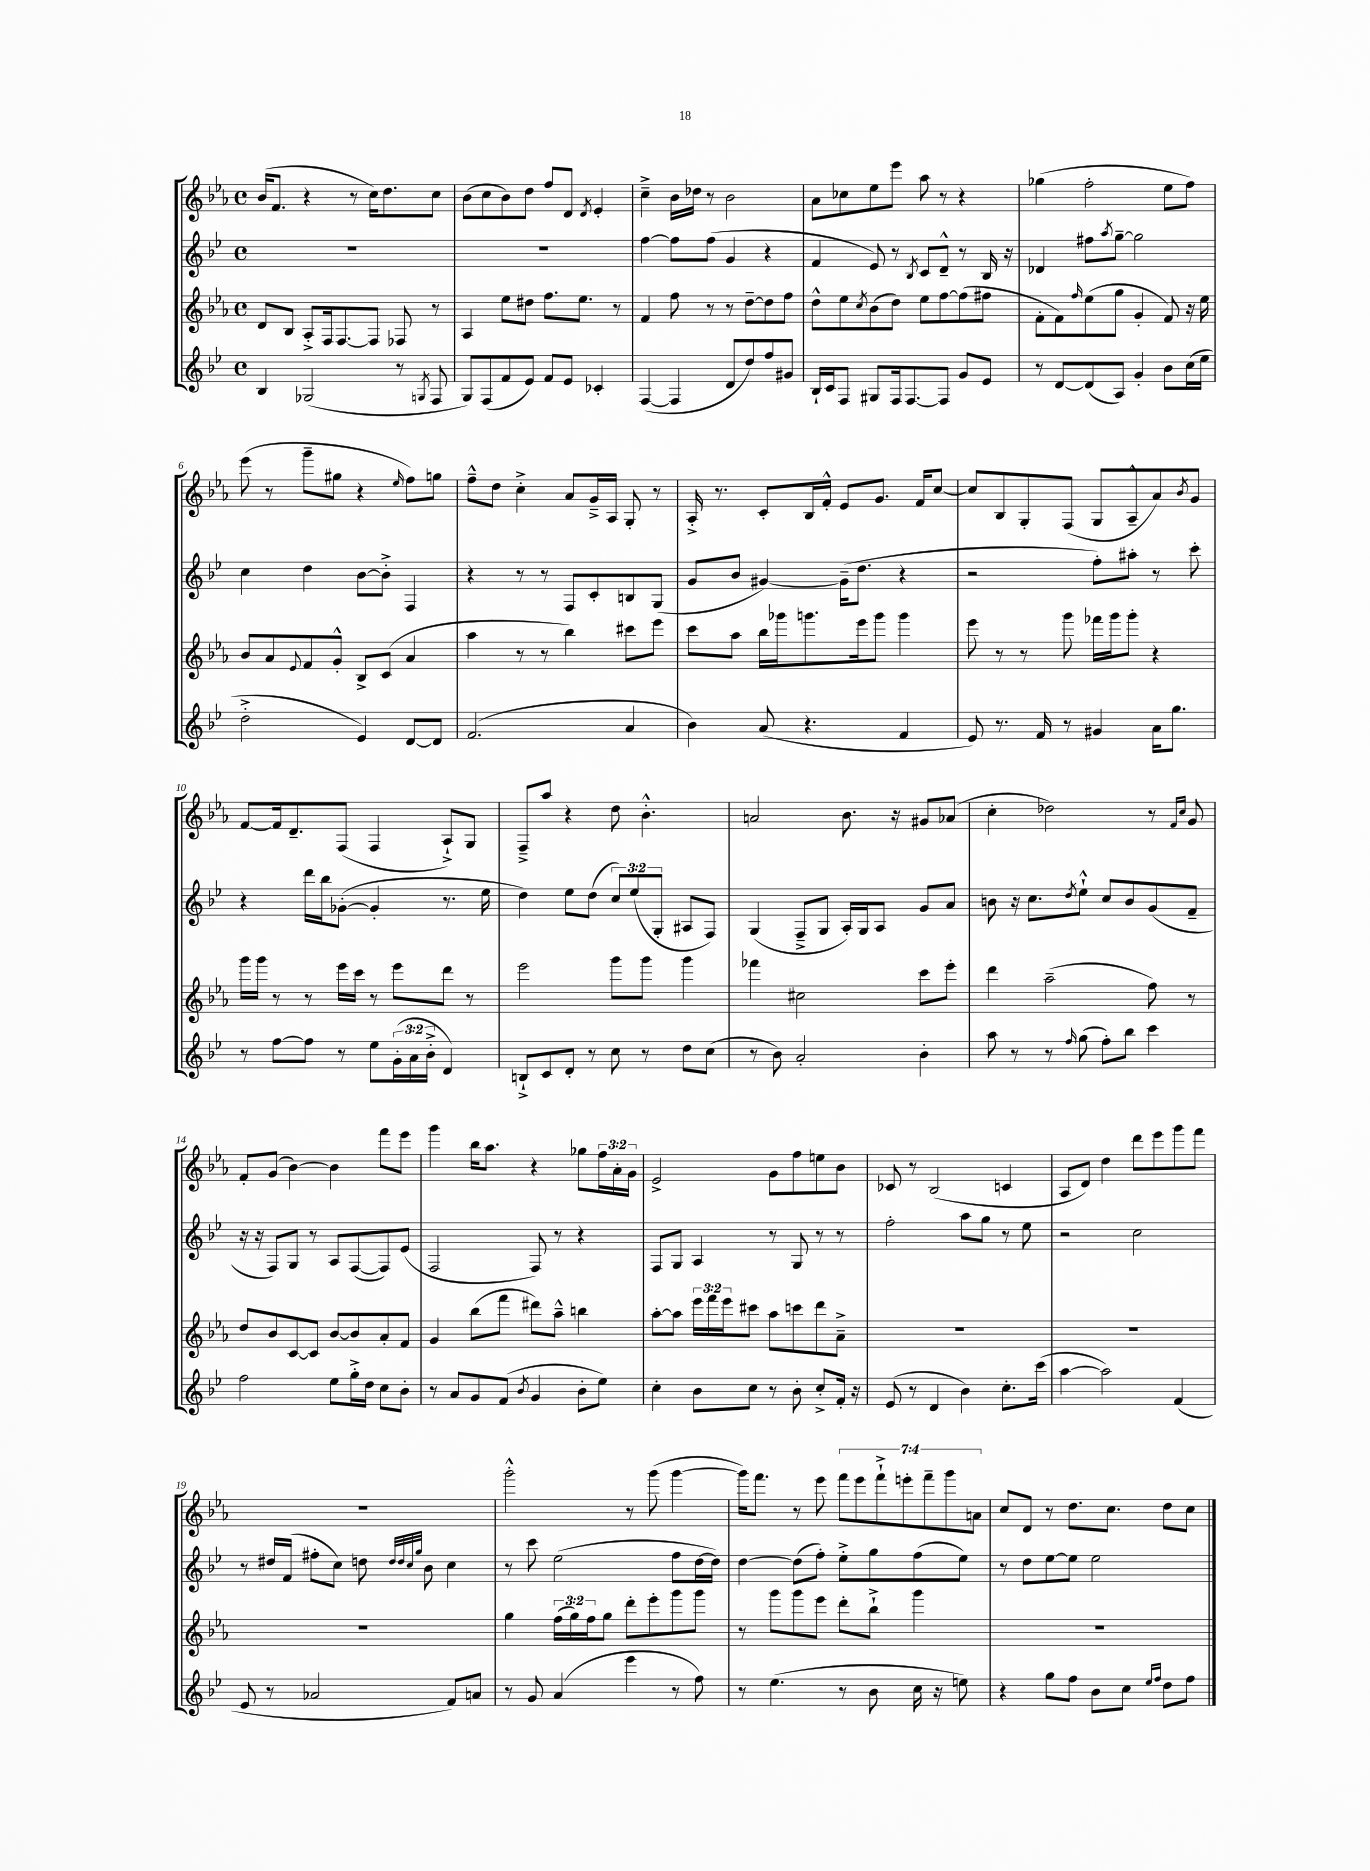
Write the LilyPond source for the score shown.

<<
\new StaffGroup <<
\new Staff = "s0" {
    \clef treble \key ees \major \defaultTimeSignature \time 4/4 \override Staff.TupletNumber.text = #tuplet-number::calc-fraction-text
    bes'16( f'8. r4 r8 c''16) d''8. c''8 |
    bes'8( c''8 bes'8) d''8 f''8 d'8 \acciaccatura { d'8 } ees'4-. |
    c''4---> bes'16 des''16 r8 bes'2 |
    aes'8 ces''8 ees''8 ees'''8 aes''8 r8 r4 |
    ges''4( f''2-. ees''8 f''8) |
    ees'''8( r8 g'''8-- gis''8 r4 \grace { ees''16 } f''8) g''8 |
    f''8---^ d''8 c''4-.-> aes'8 g'16---> aes16 g8-. r8 |
    aes16-.-> r8. c'8-. bes16 f'16-.-^ ees'8 g'8. f'16 c''8~ |
    c''8 bes8 g8-. f8( g8 aes8---^ aes'8) \acciaccatura { bes'8 } g'8 |
    f'8~ f'16 d'8.-- f8( f4 aes8-!->) g8 |
    f8---> aes''8 r4 d''8 bes'4.-.-^ |
    a'2 bes'8. r16 gis'8 aes'8( |
    c''4-. des''2) r8 \grace { f'16 c''16 } g'8 |
    f'8-. g'8( bes'4~) bes'4 f'''8 ees'''8 |
    g'''4 bes''16 aes''8. r4 ges''8 \tuplet 3/2 { f''16 aes'16-. g'16 } |
    ees'2-> g'8 f''8 e''8 bes'8 |
    ces'8 r8 bes2( c'4 |
    aes8 d'8) d''4 d'''8 ees'''8 g'''8 f'''8 |
    R1 |
    g'''2-.-^ r8 g'''8( g'''4~ |
    g'''16) f'''8. r8 ees'''8 \tuplet 7/4 { f'''8 ees'''8 f'''8-!-> e'''8-. f'''8-- g'''8 a'8 } |
    c''8 d'8 r8 d''8. c''8. d''8 c''8 \bar "|." |
}
\new Staff = "s1" {
    \clef treble \key bes \major \defaultTimeSignature \time 4/4 \override Staff.TupletNumber.text = #tuplet-number::calc-fraction-text
    R1 |
    R1 |
    f''4~ f''8 f''8( g'4 r4 |
    f'4 ees'8) r8 \acciaccatura { bes8 } c'8 d'8---^ r8 bes16 r16 |
    des'4 fis''8 \acciaccatura { a''8 } g''8~-- g''2 |
    c''4 d''4 bes'8~ bes'8-.-> f4 |
    r4 r8 r8 f8 c'8-. b8 g8( |
    g'8 bes'8 gis'4~) gis'16--( d''8. r4 |
    r2 f''8-.) ais''8-. r8 c'''8-. |
    r4 d'''16 bes''16 ges'8~-.( ges'4-. r8. ees''16 |
    d''4) ees''8 d''8( \tuplet 3/2 { c''8) ees''8( g8-. } ais8 f8) |
    g4( f8---> g8 a16-.) g16 a8 g'8 a'8 |
    b'8 r16 c''8. \acciaccatura { d''8 } ees''8-!-^ c''8 b'8 g'8( f'8-- |
    r16 r16 f8) g8 r8 a8 f8~( f8) ees'8( |
    f2 f8) r8 r4 |
    f8 g8 a4 r8 g8 r8 r8 |
    f''2-. a''8 g''8 r8 ees''8 |
    r2 c''2 |
    r8 dis''16 f'16( fis''8-. c''8) d''8 \grace { d''32 d''32 c''32 g''32 } bes'8 c''4 |
    r8 c'''8 ees''2( f''8 d''16~ d''16) |
    d''4~ d''8( f''8-.) ees''8-.-> g''8 f''8( ees''8) |
    r8 d''8 ees''8~ ees''8 ees''2 \bar "|." |
}
\new Staff = "s2" {
    \clef treble \key ees \major \defaultTimeSignature \time 4/4 \override Staff.TupletNumber.text = #tuplet-number::calc-fraction-text
    d'8 bes8 aes8-.-> f16 f8.~ f8 fes8 r8 |
    aes4 ees''8 dis''8 f''8. ees''8. r8 |
    f'4 f''8 r8 r8 d''8~-- d''8 f''8 |
    d''8-^ ees''8 \acciaccatura { c''8 } bes'8( d''8) ees''8 f''8~ f''8( fis''8 |
    f'8-. f'8) \grace { f''16 } ees''8( g''8 g'4-. f'8) r16 ees''16 |
    bes'8 aes'8 \appoggiatura { ees'8 } f'8 g'8-.-^ bes8-> c'8( aes'4 |
    aes''4 r8 r8 bes''4) cis'''8 ees'''8 |
    c'''8 aes''8 bes''16 ges'''16 g'''8. ees'''16 g'''8 g'''4 |
    ees'''8 r8 r8 g'''8 fes'''16 g'''16 g'''8-. r4 |
    g'''16 g'''16 r8 r8 ees'''16 c'''16 r8 ees'''8 d'''8 r8 |
    ees'''2 g'''8 g'''8 g'''4 |
    fes'''4 cis''2 c'''8 ees'''8-. |
    d'''4 aes''2--( f''8) r8 |
    d''8 bes'8 c'8~ c'8 bes'8~ bes'8 aes'8-. f'8 |
    g'4 bes''8( f'''8 dis'''8) aes''8---^ b''4 |
    aes''8~-. aes''8 \tuplet 3/2 { ees'''16 f'''16 ees'''16 } cis'''8 aes''8 c'''8 d'''8 aes'8---> |
    R1 |
    R1 |
    R1 |
    g''4 \tuplet 3/2 { f''16( g''16) f''16 } g''8 d'''8-. ees'''8-. g'''8 g'''8 |
    r8 g'''8 g'''8 ees'''8 d'''8-. bes''8-!-> g'''4 |
    R1 \bar "|." |
}
\new Staff = "s3" {
    \clef treble \key bes \major \defaultTimeSignature \time 4/4 \override Staff.TupletNumber.text = #tuplet-number::calc-fraction-text
    bes4 ges2( r8 \acciaccatura { g8 } f8 |
    g8) f8( f'8 ees'8) f'8 ees'8 ces'4-. |
    f4~( f4 d'8 d''8) f''8 gis'8 |
    bes16-! c'16 f8 gis8 f16 f8.~ f8 g'8 ees'8 |
    r8 d'8~ d'8( a8) g'4-. bes'8 c''16( ees''16 |
    d''2-.-> ees'4) d'8~ d'8 |
    f'2.( a'4 |
    bes'4) a'8( r4. f'4 |
    ees'8) r8. f'16 r8 gis'4 a'16 g''8. |
    r8 f''8~ f''8 r8 ees''8 \tuplet 3/2 { g'16-.( a'16 bes'16-.-> } d'4) |
    b8-!-> c'8 d'8-. r8 c''8 r8 d''8 c''8( |
    r8 bes'8) a'2-. bes'4-. |
    a''8 r8 r8 \grace { f''16 } g''8( f''8-.) bes''8 c'''4 |
    f''2 ees''8 g''16-.-> d''16 c''8 bes'8-. |
    r8 a'8 g'8 f'8( \acciaccatura { bes'8 } g'4 bes'8-. ees''8) |
    c''4-. bes'8 c''8 r8 bes'8-. c''8-.-> f'16-. r16 |
    ees'8( r8 d'4 bes'4) c''8.-. c'''16( |
    a''4~ a''2) f'4( |
    ees'8 r8 aes'2 f'8) a'8 |
    r8 g'8 a'4( ees'''4 r8 f''8) |
    r8 ees''4.( r8 bes'8 c''16 r16 e''8) |
    r4 g''8 f''8 bes'8 c''8 \grace { ees''16 f''16 } d''8 f''8 \bar "|." |
}
>>
>>
